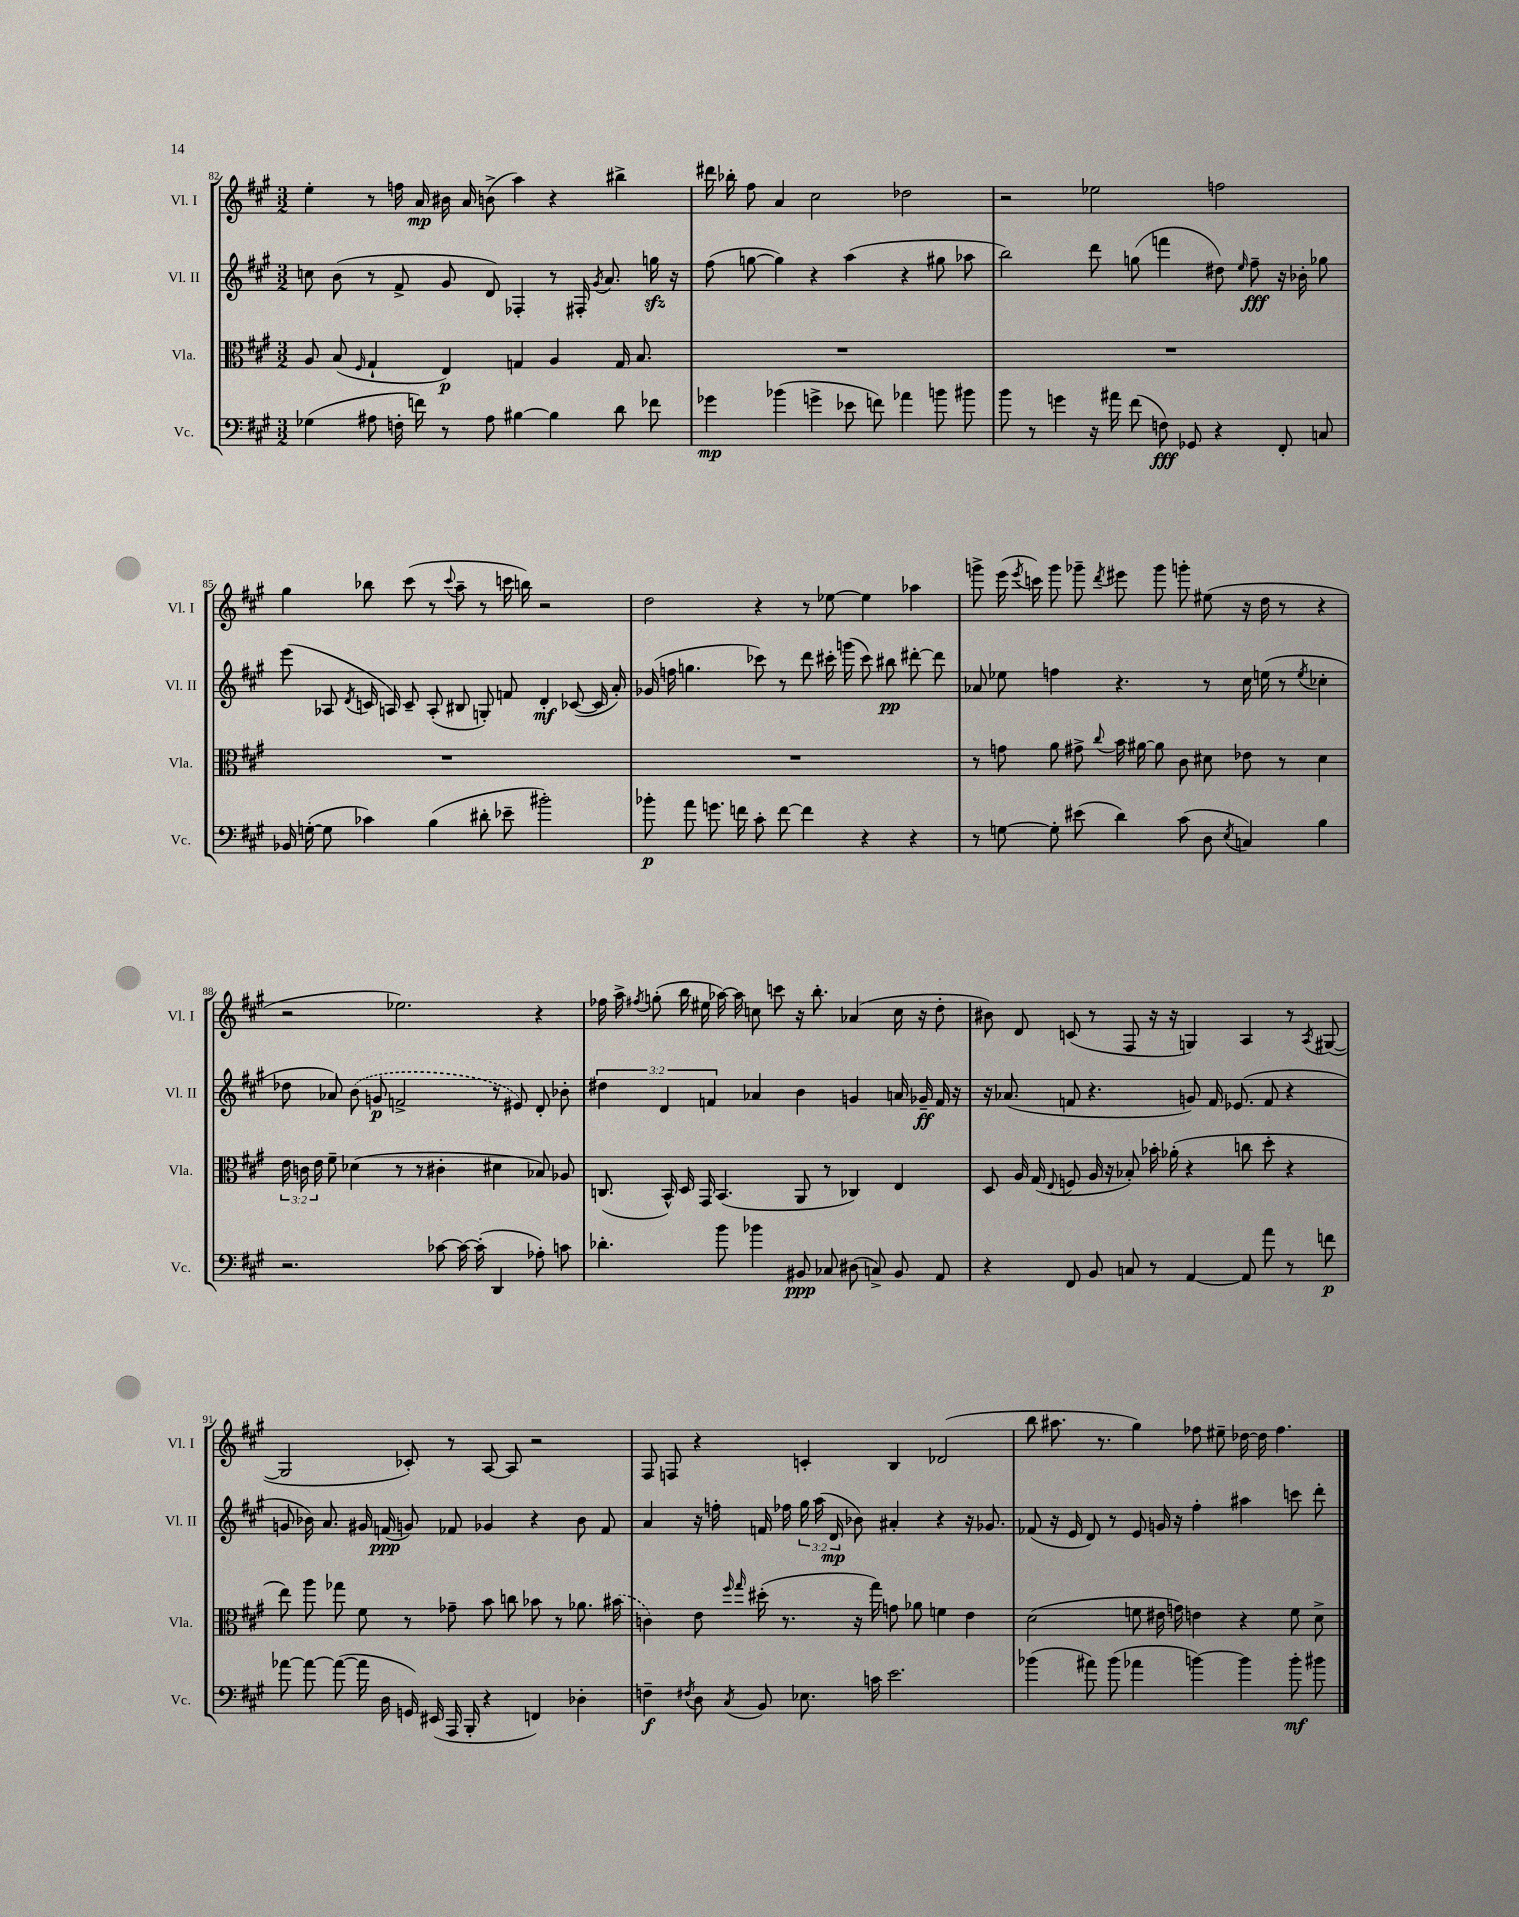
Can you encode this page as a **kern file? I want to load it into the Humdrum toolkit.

**kern	**dynam	**kern	**dynam	**kern	**dynam	**kern	**dynam
*part4	*part4	*part3	*part3	*part2	*part2	*part1	*part1
*staff4	*staff4	*staff3	*staff3	*staff2	*staff2	*staff1	*staff1
*I"Vc.	*	*I"Vla.	*	*I"Vl. II	*	*I"Vl. I	*
*I'Vc.	*	*I'Vla.	*	*I'Vl. II	*	*I'Vl. I	*
*clefF4	*	*clefC3	*	*clefG2	*	*clefG2	*
*k[f#c#g#]	*	*k[f#c#g#]	*	*k[f#c#g#]	*	*k[f#c#g#]	*
*M3/2	*	*M3/2	*	*M3/2	*	*M3/2	*
=82	=82	=82	=82	=82	=82	=82	=82
(4G-X\	.	8A/	.	8ccn\	.	4ee'\	.
.	.	(8B/	.	(8b\	.	.	.
.	.	16qqF#/	.	.	.	.	.
8A#X\	.	4G#`/	.	8r	.	8r	.
16Fn'\	.	.	.	8f#^/	.	16ffn\	.
16fn\)	.	.	.	.	.	16a/	mp
8r	.	4E/)	p	8g#/	.	16b#X\	.
.	.	.	.	.	.	16a/	.
8A#\	.	.	.	8d/)	.	(8bn^\	.
[4B#X\	.	4Gn/	.	4F-X'/	.	4aa\)	.
4B#\]	.	4A/	.	8r	.	4r	.
.	.	.	.	16F#X'/	.	.	.
.	.	.	.	8qg#/	.	.	.
.	.	.	.	8.a/	.	.	.
8d\	.	16G/	.	.	.	4bb#X^\	.
.	.	8.B/	.	.	.	.	.
8f-X\	.	.	.	16ggnzz\	.	.	.
.	.	.	.	16r	.	.	.
=83	=83	=83	=83	=83	=83	=83	=83
4g-X\	mp	1.r	.	(8ff#\	.	16ddd#X\	.
.	.	.	.	.	.	16bb-X'\	.
.	.	.	.	[8ggn\	.	8ff#\	.
(4b-X\	.	.	.	4gg\])	.	4a/	.
4gn^\	.	.	.	4r	.	2cc#\	.
8e-X\	.	.	.	(4aa\	.	.	.
8fn\)	.	.	.	.	.	.	.
4a-X\	.	.	.	4r	.	2dd-X\	.
8bn\	.	.	.	8gg#X\	.	.	.
8b#X\	.	.	.	8aa-X\	.	.	.
=84	=84	=84	=84	=84	=84	=84	=84
8b\	.	1.r	.	2bb\)	.	2r	.
8r	.	.	.	.	.	.	.
4gn\	.	.	.	.	.	.	.
16r	.	.	.	8ddd\	.	2ee-X\	.
16a#X\	.	.	.	.	.	.	.
(8f#\	.	.	.	(8ggn\	.	.	.
8Fn\)	fff	.	.	4fffn\	.	.	.
8GG-X/	.	.	.	.	.	.	.
4r	.	.	.	8dd#X\)	.	2ffn\	.
.	.	.	.	16qqee/	.	.	.
.	.	.	.	8ff#~\	fff	.	.
8FF#'/	.	.	.	16r	.	.	.
.	.	.	.	16b-X'\	.	.	.
8Cn/	.	.	.	8gg-X\	.	.	.
!!LO:LB:g=z
=85	=85	=85	=85	=85	=85	=85	=85
16BB-X/	.	1.r	.	(8eee\	.	4gg#\	.
([16Gn'\	.	.	.	.	.	.	.
8G\]	.	.	.	8A-X/	.	.	.
.	.	.	.	8qd/	.	.	.
4c-X\)	.	.	.	16cn/	.	8bb-X\	.
.	.	.	.	16An/)	.	.	.
.	.	.	.	8c~/	.	(8ccc#\	.
(4B\	.	.	.	(8A'/	.	8r	.
.	.	.	.	.	.	8qqccc#/	.
.	.	.	.	8B#X/	.	8aa~\	.
8d#X'\	.	.	.	8Gn'/)	.	8r	.
8e-X~\	.	.	.	8fn/	.	16cccn\	.
.	.	.	.	.	.	16bbn\)	.
2b#X'\)	.	.	.	4d'/	mf	2r	.
.	.	.	.	([8c-X/	.	.	.
.	.	.	.	16c-/]	.	.	.
.	.	.	.	16a'/)	.	.	.
=86	=86	=86	=86	=86	=86	=86	=86
8b-X'\	p	1.r	.	(16g-X/	.	2dd\	.
.	.	.	.	16ffn\	.	.	.
8a\	.	.	.	4.ggn\	.	.	.
8.gn\	.	.	.	.	.	.	.
16fn\	.	.	.	.	.	.	.
8c#'\	.	.	.	8ccc-X\)	.	4r	.
[8f\	.	.	.	8r	.	.	.
4f\]	.	.	.	8ddd\	.	8r	.
.	.	.	.	16ccc#X'\	.	[8ee-X\	.
.	.	.	.	(16gggn\	.	.	.
4r	.	.	.	8ccc#\)	.	4ee-\]	.
.	.	.	.	8bb#X\	pp	.	.
4r	.	.	.	[8ddd#X'\	.	4aa-X\	.
.	.	.	.	8ddd#\]	.	.	.
=87	=87	=87	=87	=87	=87	=87	=87
8r	.	8r	.	8a-X/	.	8gggn^\	.
[8Gn\	.	8gn\	.	8ee-X\	.	(16eee\	.
.	.	.	.	.	.	8qeee/	.
.	.	.	.	.	.	16cccn\)	.
8G'\]	.	8a\	.	4ffn\	.	8ggg\	.
(8e#X\	.	8g#X^\	.	.	.	8ggg-X~\	.
.	.	8qqcc#/	.	.	.	8qddd/	.
4d\)	.	16b\	.	4.r	.	8eee#X\	.
.	.	[16a#X\	.	.	.	.	.
.	.	8a#\]	.	.	.	8ggg-\	.
(8c#\	.	8c#\	.	.	.	8gggn'\	.
8D\	.	8d#X\	.	8r	.	(8ee#X\	.
8qE/	.	.	.	.	.	.	.
4Cn/)	.	8e-X\	.	16cc#\	.	16r	.
.	.	.	.	(16een\	.	16dd\	.
.	.	8r	.	8r	.	8r	.
.	.	.	.	8qee/	.	.	.
4B\	.	4d#\	.	4cc-X'\	.	4r	.
!!LO:LB:g=z
=88	=88	=88	=88	=88	=88	=88	=88
2.r	.	24e\	.	8dd-X\	.	2r	.
.	.	24cn\	.	.	.	.	.
.	.	24e\	.	.	.	.	.
.	.	8f#~\	.	8a-X/)	.	.	.
.	.	(4d-X\	.	(8b\	.	.	.
.	.	.	.	8gn/	p	.	.
.	.	8r	.	2fn^/	.	2.ee-X\)	.
.	.	8r	.	.	.	.	.
[8c-X\	.	4c#X'\	.	.	.	.	.
16c-\_	.	.	.	.	.	.	.
(16c-'\]	.	.	.	.	.	.	.
4DD/	.	4d#X\	.	8r	.	.	.
.	.	.	.	8e#X/)	.	.	.
8A-X'\)	.	8B-X/)	.	8d'/	.	4r	.
8cn\	.	8A-X/	.	8b-X'\	.	.	.
=89	=89	=89	=89	=89	=89	=89	=89
4.d-X'\	.	(8.Cn/	.	6dd#X\	.	16ff-X\	.
.	.	.	.	.	.	16aa^\	.
.	.	.	.	.	.	8qff#X/	.
.	.	.	.	.	.	(8ggn'\	.
.	.	.	.	6d/	.	.	.
.	.	16BB^^/)	.	.	.	.	.
.	.	16D/	.	.	.	16bb\	.
.	.	16GG#/	.	.	.	16ee#X\	.
.	.	.	.	6fn/	.	.	.
8b\	.	(4.BB/	.	.	.	[16aa-X\)	.
.	.	.	.	.	.	16aa-\]	.
4b-X\	.	.	.	4a-X/	.	8ccn\	.
.	.	.	.	.	.	8cccn\	.
8BB#X/	ppp	8AA/	.	4b\	.	16r	.
.	.	.	.	.	.	8.bb'\	.
8C-X/	.	8r	.	.	.	.	.
(8D#X\	.	4C-X/)	.	4gn/	.	(4a-X/	.
8Cn^/)	.	.	.	.	.	.	.
8BB#/	.	4E/	.	16an/	.	16cc\	.
.	.	.	.	16g-X~/	ff	16r	.
8AA/	.	.	.	16f/	.	8dd'\	.
.	.	.	.	16r	.	.	.
=90	=90	=90	=90	=90	=90	=90	=90
4r	.	8D/	.	16r	.	8b#X\)	.
.	.	.	.	(8.a-X/	.	.	.
.	.	16A/	.	.	.	8d/	.
.	.	(16G#/	.	.	.	.	.
.	.	8qqE/	.	.	.	.	.
8FF#/	.	8Fn/	.	8fn/	.	(8cn/	.
8BB/	.	16A/	.	4.r	.	8r	.
.	.	16r	.	.	.	.	.
8Cn/	.	8B-X'/)	.	.	.	8F#/	.
8r	.	16b-X'\	.	.	.	16r	.
.	.	(16a-X'\	.	.	.	16r	.
[4AA/	.	4r	.	8gn/)	.	4Gn/)	.
.	.	.	.	16f/	.	.	.
.	.	.	.	(8.e-X/	.	.	.
8AA/]	.	8ccn\	.	.	.	4A/	.
8a\	.	8dd'\	.	8f/	.	.	.
8r	.	4r	.	4r	.	8r	.
.	.	.	.	.	.	8qA/	.
8fn\	p	.	.	.	.	([8G#X/	.
!!LO:LB:g=z
=91	=91	=91	=91	=91	=91	=91	=91
[8a-X\	.	8ee\)	.	8gn/	.	2G#/]	.
8a-\_	.	8aa\	.	16b-X\)	.	.	.
.	.	.	.	8.a/	.	.	.
(8a-\_	.	8gg-X\	.	.	.	.	.
16a-\]	.	8f#\	.	16g#X/	.	.	.
16D\	.	.	.	(16fn/	ppp	.	.
16GGn/)	.	8r	.	8gn/)	.	8c-X'/)	.
(16EE#X/	.	.	.	.	.	.	.
16AAA/	.	8g-X~\	.	8f-X/	.	8r	.
16BBB'/	.	.	.	.	.	.	.
4r	.	8b\	.	4g-X/	.	[8A/	.
.	.	8ccn\	.	.	.	8A/]	.
4FFn/)	.	8b-X\	.	4r	.	2r	.
.	.	8r	.	.	.	.	.
4D-X'\	.	8.a-X\	.	8b-\	.	.	.
.	.	.	.	8f-/	.	.	.
.	.	(16b#X\	.	.	.	.	.
=92	=92	=92	=92	=92	=92	=92	=92
4Fn~\	f	4cn\)	.	4a/	.	8F#/	.
.	.	.	.	.	.	8Fn/	.
8qF#X/	.	.	.	.	.	.	.
8D\	.	8e\	.	16r	.	4r	.
.	.	.	.	16ffn'\	.	.	.
.	.	16qqff#/	.	.	.	.	.
8qC#/	.	16qqgg#/	.	.	.	.	.
8BB/	.	(16dd#X'\	.	16fn/	.	.	.
.	.	8.r	.	16ff-X\	.	.	.
8.E-X\	.	.	.	24gg#\	.	4cn'/	.
.	.	.	.	(24aa\	.	.	.
.	.	.	.	24d/	mp	.	.
.	.	16r	.	8b-X\)	.	.	.
16cn\	.	16gg#\)	.	.	.	.	.
2.e\	.	8gn\	.	4a#X'/	.	4B/	.
.	.	8a-X\	.	.	.	.	.
.	.	4fn\	.	4r	.	(2d-X/	.
.	.	4e\	.	16r	.	.	.
.	.	.	.	8.g-X/	.	.	.
=93	=93	=93	=93	=93	=93	=93	=93
(4b-X\	.	(2d\	.	(8f-X/	.	8bb\	.
.	.	.	.	16r	.	8.aa#X\	.
.	.	.	.	16e/	.	.	.
8a#X\)	.	.	.	8d/)	.	.	.
.	.	.	.	.	.	8.r	.
(8b-\	.	.	.	8r	.	.	.
4a-X\	.	8fn\	.	8e/	.	4gg#\)	.
.	.	16e#X\	.	16gn/	.	.	.
.	.	16gn\)	.	16r	.	.	.
[4bn\)	.	4en\	.	4ff#'\	.	8ff-X\	.
.	.	.	.	.	.	8ee#X~\	.
4b\]	.	4r	.	4aa#X\	.	[16dd-X\	.
.	.	.	.	.	.	16dd-\]	.
.	.	.	.	.	.	4.ff-\	.
8b'\	mf	8f\	.	8cccn\	.	.	.
8b#X\	.	8d^\	.	8ddd'\	.	.	.
==	==	==	==	==	==	==	==
*-	*-	*-	*-	*-	*-	*-	*-
